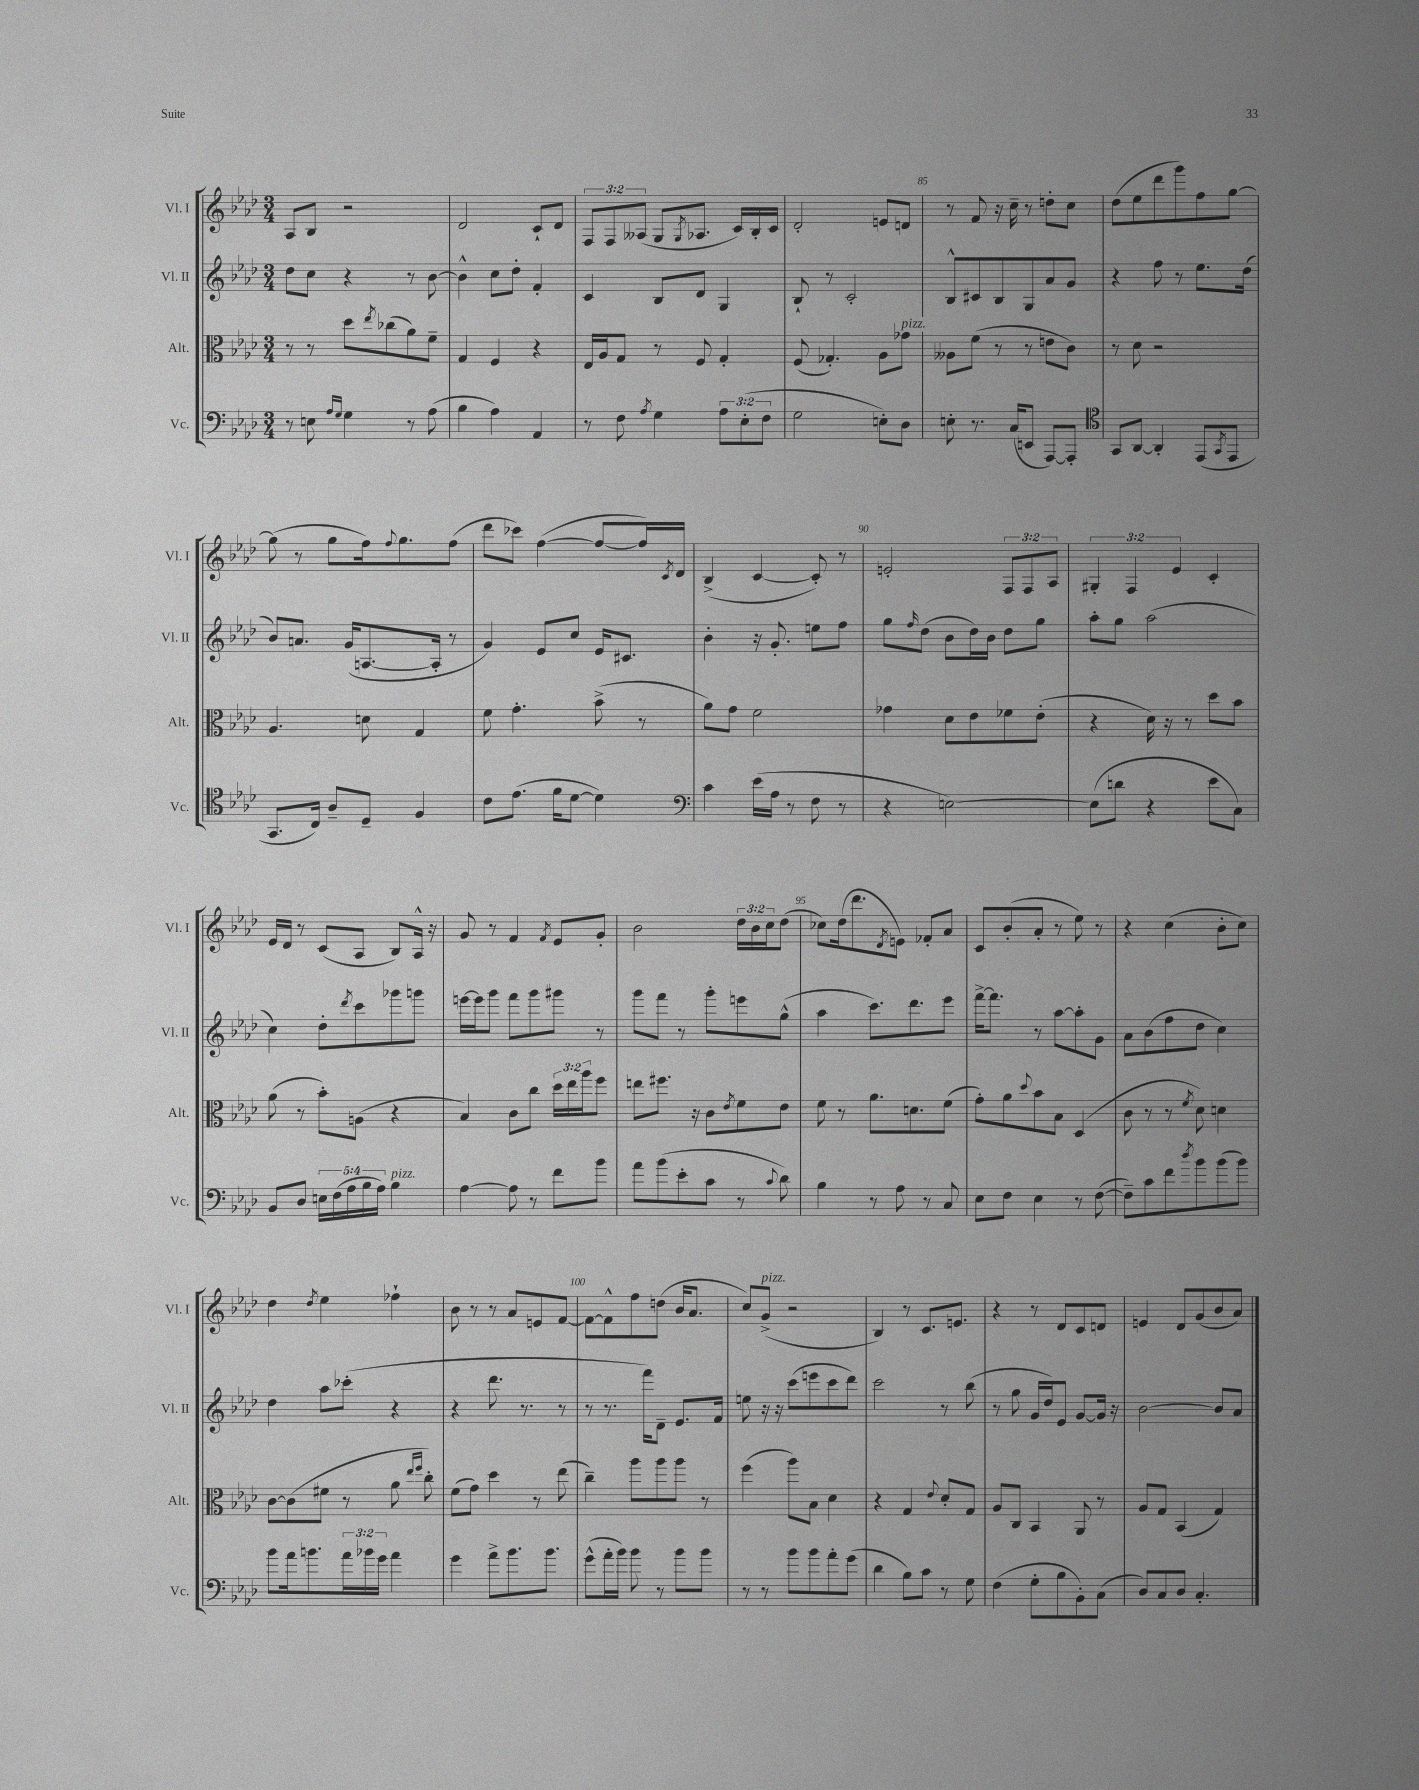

**kern	**kern	**kern	**kern
*staff4	*staff3	*staff2	*staff1
*clefF4	*clefC3	*clefG2	*clefG2
*k[b-e-a-d-]	*k[b-e-a-d-]	*k[b-e-a-d-]	*k[b-e-a-d-]
*M3/4	*M3/4	*M3/4	*M3/4
8r	8r	8dd-	8A-
8E	8r	8cc	8B-
16qqA-	.	.	.
16qqG	.	.	.
4G	8dd-	4r	2r
.	8qee-	.	.
.	(8cc-	.	.
8r	8a-)	8r	.
(8A-	8f~	[8b-	.
=	=	=	=
4B-	4G	4b-^^]	2d-
4A-)	4F	8cc	.
.	.	8dd-'	.
4AA-	4r	4f'	8c`
.	.	.	8d-
=	=	=	=
8r	16E-	4c	12F
.	16A-	.	.
.	.	.	12F
8F	8G	.	.
.	.	.	(12A--
8qA-	.	.	.
4G	8r	8B-	8G
.	.	.	8qG
.	8F	8d-	8.A-
12A-	4G'	4G	.
.	.	.	16c)
(12E-'	.	.	.
.	.	.	16B-'
12F	.	.	.
.	.	.	16c
=	=	=	=
2G	(8F	8B-`	2d-'
.	4.G-')	8r	.
.	.	2c'	.
8E')	8A-	.	8e
8D-	8g-	.	8d
=	=	=	=
8E'	8A--	8B-^^	8r
8.r	(8f	8c#	8f
.	8r	8B-	16r
(16C	.	.	16cc~
8EE	8r	8G	8r
[8AAA-)	8e	8a-	8dd'
8AAA-']	8c)	8g	8cc
=	=	=	=
*clefC4	*	*	*
8GG	8r	4r	(8dd-
[8AA-	8d-	.	8ee-
4AA-']	2r	8ff	8ddd-
.	.	8r	8ggg)
(8EE-	.	8.ee-	8ff
8qGG	.	.	.
8EE-	.	.	[8gg
.	.	(16dd-	.
=	=	=	=
8.GG	4.A-	8b-)	(8gg]
.	.	8.a	8r
16C)	.	.	.
8A-~	.	.	8gg
.	.	(16g	.
8D-~	8d	[8.A	16ff)
.	.	.	8qqff
.	.	.	8.gg
4F	4G	.	.
.	.	16A']	.
.	.	8r	(8ff
=	=	=	=
8c	8f	4g)	8ddd-
(8.e-	4.g'	.	8ccc-)
.	.	8e-	([4ff
16f	.	.	.
[8d-	.	8cc	.
4d-])	(8b-^	16e-	8ff_
.	.	8.c#	.
.	8r	.	16ff])
.	.	.	8qc
.	.	.	16d-
=	=	=	=
*clefF4	*	*	*
4c	8a-)	4b-'	(4B-^
.	8g	.	.
(16e-	2f	16r	[4c
16A-	.	8.g'	.
8r	.	.	.
8F	.	8ee	8c'])
8r	.	8ff	8r
=	=	=	=
4r	4g-	8gg	2e'
.	.	16qqff	.
.	.	(8dd-	.
[2E)	8d-	8b-	.
.	8e-	16dd-)	.
.	.	16b-	.
.	8f-	8dd-	12F
.	.	.	12F
.	(8e-'	8gg	.
.	.	.	12A-
=	=	=	=
(8E]	4r	8aa-'	6G#'
8d	.	8gg	.
.	.	.	6F
4r	16d-)	(2aa-	.
.	16r	.	.
.	.	.	6e-
.	8r	.	.
8e-	8dd-	.	4c'
8C)	8b-	.	.
=	=	=	=
8BB-	(8a-	4cc)	16e-
.	.	.	16d-
8D-	8r	.	8r
20E	8b-')	8dd-'	(8c
(20F	.	.	.
20A-	.	.	.
.	.	8qddd-	.
.	(8A	8ccc	8A-
20B-	.	.	.
20A-)	.	.	.
4B-	4r	8ggg-	8B-)
.	.	8ggg	16A-^^
.	.	.	16r
=	=	=	=
[4A-	4B-)	[16eee	8g
.	.	16eee]	.
.	.	8ggg	8r
8A-]	8c	8fff	4f
8r	8cc	8ggg	.
.	.	.	8qf
8f	24dd-	8ggg#	8e-
.	24ee-	.	.
.	24aa-	.	.
8b-	8ff	8r	8g'
=	=	=	=
8a-	8ee	8ggg	2b-
(8b-	8.ff#	8fff	.
8e-'	.	8r	.
.	16r	.	.
8c	8c	8ggg'	.
.	8qe-	.	.
8r	8f	8eee	24dd-
.	.	.	24b-
.	.	.	24cc
8qqc	.	.	.
8d-)	8e-	(8gg^^	(8dd-
=	=	=	=
4B-	8f	4aa-	8cc-)
.	8r	.	(16dd-
.	.	.	8.ddd-
8r	8.a-	8.ccc)	.
.	.	.	8qd-
8A-	.	.	8e)
.	8.d	8.ddd-	.
8r	.	.	8f-'
8C	(8f	8eee-	8a-
=	=	=	=
8E-	8g')	[16fff^	8c
.	.	8.fff]	.
8F	8a-	.	(8b-'
.	8qqdd-	.	.
4E-	8b-	8r	8a-'
.	8B-	[8aa-	8r
8r	(4D-	8aa-']	8ee-)
([8F	.	8g	8r
=	=	=	=
8F~])	8c	8a-	4r
8c	8r	(8b-	.
8f	8r	8ff	(4cc
8qdd-	8qf	.	.
8b-	8d-)	8dd-	.
(8b-	4d	4cc)	8b-'
8b-)	.	.	8cc)
=	=	=	=
8b-	[8c	4dd-	4dd-
16a-	(8c]	.	.
8.b	.	.	.
.	.	.	8qdd-
.	8f#	8aa-	4ee-
24a-	8r	(8ccc-'	.
24b-	.	.	.
24g	.	.	.
4a-	8a-	4r	4ff-`
.	16qqee-	.	.
.	16qqff	.	.
.	8cc')	.	.
=	=	=	=
4g	(8f	4r	8b-
.	8g)	.	8r
8a-^	4dd-	8.ddd-	8r
8.b-	.	.	8a-
.	.	8.r	.
.	8r	.	8e
8.b-	.	.	.
.	(8ee-	8r	[8f
=	=	=	=
(8g^^	4cc~)	8r	8f_
16a-'	.	8.r	8f^^]
16b-)	.	.	.
8b-	8aa-	.	8ff
.	.	16fff)	.
8r	8aa-	8d-~	(8dd
8b-	8aa-	8.e-	16b-
.	.	.	8.a-
8b-	8r	.	.
.	.	16f	.
=	=	=	=
8r	(4ff	8ee	8cc)
8r	.	16r	(8g^
.	.	16r	.
8b-	8aa-)	(8ccc	2r
8b-	8B-	8eee	.
8a-'	4d-	8ccc	.
(8g	.	8ddd-)	.
=	=	=	=
4d-	4r	2ccc	4B-)
8B-)	4G	.	8r
8c	.	.	8.c
.	8qqe-	.	.
8r	8d-'	8r	.
.	.	.	8.e
8G	8G	(8bb-	.
=	=	=	=
(4F	8A-	8r	4r
.	8C	8gg	.
8G'	4BB-	16g	8r
.	.	16dd-)	.
8B-	.	8e-	8d-
8BB-')	8AA-	[8g	8c
(8C	8r	16g]	8d
.	.	16r	.
=	=	=	=
8D-)	8A-	[2b-	4e
8C	8G	.	.
8D-	(4BB-	.	8d-
4.C'	.	.	(8g
.	4G)	8b-]	8b-
.	.	8a-	8a-)
==	==	==	==
*-	*-	*-	*-
